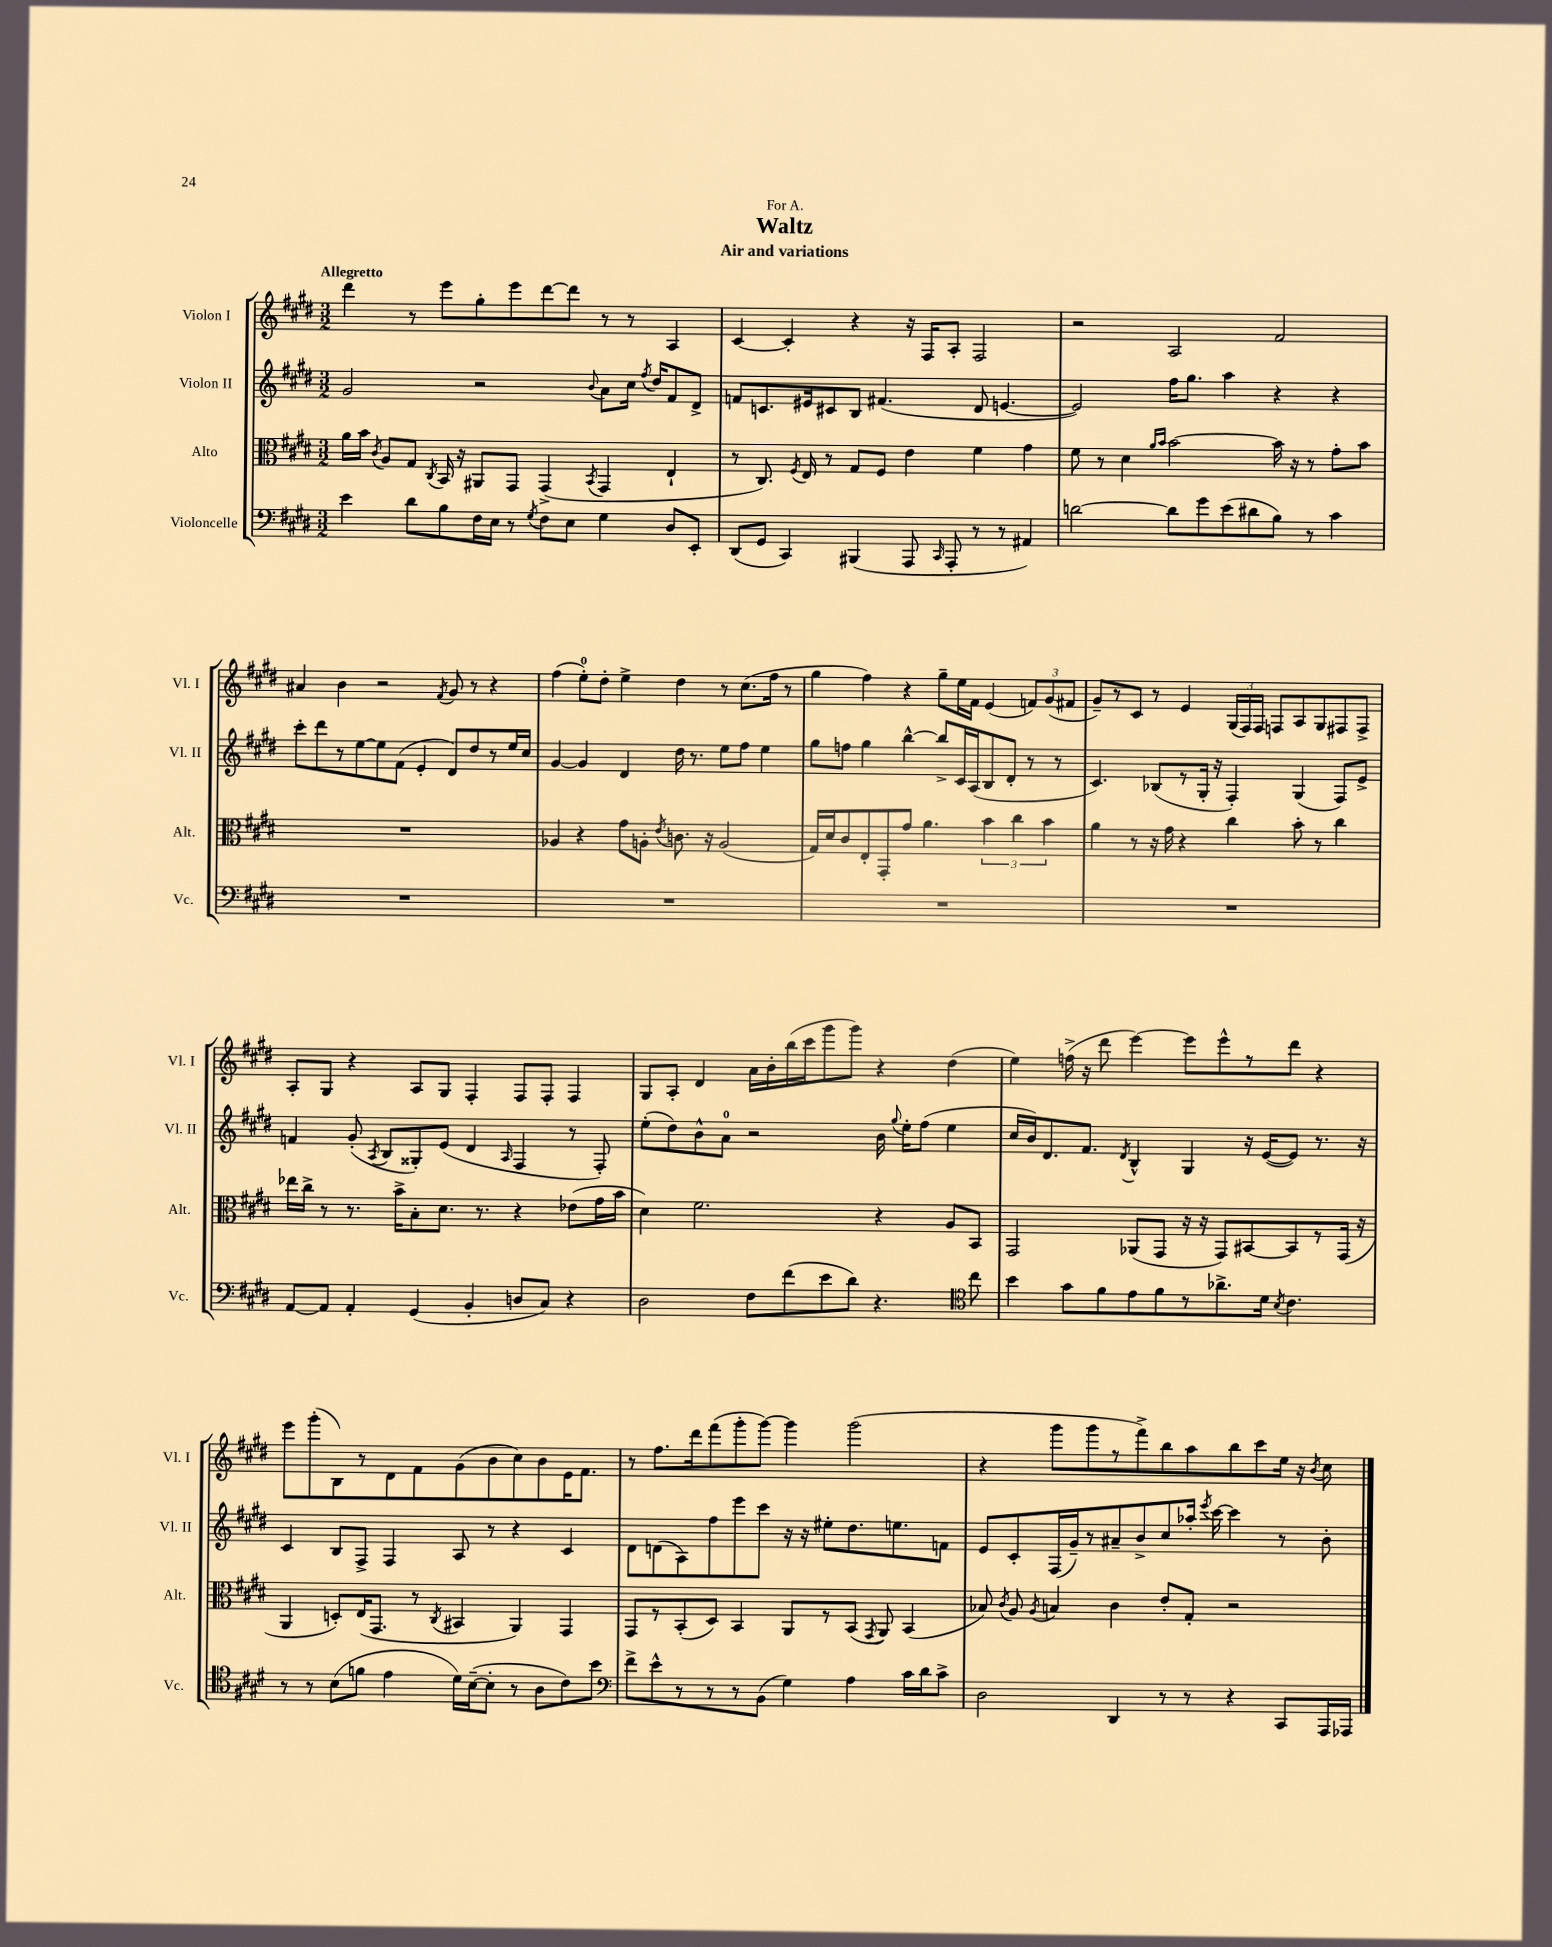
\header { title = "Waltz" subtitle = "Air and variations" dedication = "For A." }
<<
\new StaffGroup <<
\new Staff = "s0" \with { instrumentName = "Violon I" shortInstrumentName = "Vl. I" } {
    \clef treble \key e \major \numericTimeSignature \time 3/2 \tempo "Allegretto"
    \autoBeamOff dis'''4 r8 e'''8[ gis''8-. e'''8 dis'''8~ dis'''8] r8 r8 a4 |
    cis'4~ cis'4-. r4 r16 fis16[ a8]-. fis2 |
    r2 a2 fis'2 |
    ais'4 b'4 r2 \acciaccatura { fis'8 } gis'8 r8 r4 |
    fis''4( e''8[-0-.) dis''8]-. e''4-> dis''4 r8 cis''8.[( fis''16] r8 |
    gis''4 fis''4) r4 gis''8[-- e''16 fis'16] e'4( \tuplet 3/2 { f'8[) gis'8( fis'8] } |
    gis'8[--) r8 cis'8] r8 e'4 \tuplet 3/2 { gis16[( fis16) fis16] } f8[ a8 gis8 fis8 fis8]-> |
    a8[-. gis8] r4 a8[ gis8] fis4-. fis8[ fis8]-. fis4 |
    gis8[ a8]-. dis'4 a'16[ b'16-. b''16( cis'''16 gis'''8 gis'''8]) r4 dis''4( |
    e''4) f''16->( r16 dis'''8 e'''4~) e'''8[ e'''8-^ r8 dis'''8] r4 |
    e'''8[ gis'''8-.( b8) r8 dis'8 fis'8 gis'8( b'8 cis''8) b'8 e'16 fis'8.] |
    r8 fis''8.[ dis'''16 fis'''8( gis'''8-. gis'''8]~) gis'''4 gis'''2( |
    r4 gis'''8[ gis'''8 r8 fis'''8->) b''8 a''8 b''8 cis'''8 e''16] r16 \acciaccatura { b'8 } cis''8 \bar "|." |
}
\new Staff = "s1" \with { instrumentName = "Violon II" shortInstrumentName = "Vl. II" } {
    \clef treble \key e \major \numericTimeSignature \time 3/2
    \autoBeamOff gis'2 r2 \appoggiatura { b'8 } a'8[ cis''16] \acciaccatura { fis''8 } dis''16[ fis'8 dis'8]-> |
    f'8[ c'8. eis'16 cis'8 b8] fis'4.( dis'8 e'4.~ |
    e'2) fis''16[ gis''8.] a''4 r4 r4 |
    cis'''8[-. dis'''8 r8 e''8~ e''8 fis'8]( e'4-. dis'8[) dis''8 r8 e''16 cis''16] |
    gis'4~ gis'4 dis'4 dis''16 r8. e''8[ fis''8] e''4 |
    gis''8[ f''8] gis''4 b''4~-^ b''8[-> cis'16 a16( b8 dis'8]-. r8 r8 |
    cis'4.) bes8[( r8 gis16]-. r16 fis4-.) gis4( fis8[) e'8]-> |
    f'4 gis'8-.( \acciaccatura { a8 } b8[ gisis8-.) e'8]( dis'4 \grace { a16 } fis4 r8 fis8-.) |
    e''8[-.( dis''8) b'8-^ a'8]-0 r2 b'16 \appoggiatura { gis''8 } e''16[-. fis''8]( e''4 |
    cis''16[ b'16) dis'8. fis'8.] \acciaccatura { dis'8 } b4-^ gis4 r16 e'16[~( e'8]) r8. r16 |
    cis'4 b8[ fis8]-> fis4 a8 r8 r4 cis'4 |
    dis'8[ d'8( a8) fis''8 e'''8 cis'''8] r16 r16 eis''8[-. dis''8. e''8. f'8] |
    e'8[ cis'8-. fis16( gis'16--) r8 ais'8-- b'8-> cis''8 aes''16]-. \acciaccatura { e'''8 } cis'''16~ cis'''4 r8 b'8-. \bar "|." |
}
\new Staff = "s2" \with { instrumentName = "Alto" shortInstrumentName = "Alt." } {
    \clef alto \key e \major \numericTimeSignature \time 3/2
    \autoBeamOff a'16[ b'16] \acciaccatura { cis'8 } a8[ gis8] \acciaccatura { cis8 } b,16 r16 ais,8[ gis,8] gis,4->( \acciaccatura { b,8 } gis,4 e4-! |
    r8 cis8.) \acciaccatura { fis8 } e16 r8 gis8[ fis8] e'4 fis'4 gis'4 |
    fis'8 r8 dis'4 \grace { a'16[ b'16] } b'2~ b'16 r16 r8 gis'8[-. b'8] |
    R1. |
    aes4 r4 gis'8[ a8]-. \acciaccatura { e'8 } c'8. r16 a2( |
    gis16[) dis'16 cis'8 e8-. gis,8-. gis'8] a'4. \tuplet 3/2 { b'4 cis''4 b'4 } |
    a'4 r8 r16 gis'16 r4 cis''4 b'8-. r8 cis''4 |
    ees''16[ cis''16]-> r8 r8. b'16[-> b8-. dis'8.] r8. r4 ees'8[( gis'16 b'16] |
    dis'4) fis'2. r4 a8[ b,8] |
    gis,2 aes,8[( gis,8] r16 r16 gis,8[) bis,8~ bis,8 r8 gis,16]( r16 |
    a,4 d8[-.) e16( gis,8.] r8 \acciaccatura { cis8 } bis,4 a,4) gis,4 |
    gis,8[ r8 b,8-.( dis8]) b,4 a,8[ r8 b,8]( \acciaccatura { gis,8 } a,8) b,4( |
    bes8) \acciaccatura { cis'8 } a8 \acciaccatura { a8 } b4 cis'4 e'8[-. gis8]-. r2 \bar "|." |
}
\new Staff = "s3" \with { instrumentName = "Violoncelle" shortInstrumentName = "Vc." } {
    \clef bass \key e \major \numericTimeSignature \time 3/2
    \autoBeamOff e'4 dis'8[ b8 fis16 e16] r8 \acciaccatura { gis8 } fis8[ e8] gis4 dis8[ e,8]-. |
    dis,8[( gis,8] cis,4) bis,,4( a,,8 \grace { cis,16 } a,,8-. r8 r8 ais,4) |
    d'2~ d'8[ gis'8 e'8( dis'8 b8]) r8 cis'4 |
    R1. |
    R1. |
    R1. |
    R1. |
    a,8[~ a,8] a,4-. gis,4( b,4-. d8[ cis8]) r4 |
    dis2 fis8[ fis'8( e'8 dis'8]) r4. \clef tenor cis''8 |
    b'4 gis'8[ fis'8 e'8 fis'8 r8 aes'8.-> dis'16] \acciaccatura { b8 } cis'4. |
    r8 r8 b8[( f'8] e'4 dis'16[) b16~--( b8]-. r8 a8[ cis'8) b'8] |
    \clef bass fis'8[-> e'8-^ r8 r8 r8 b,8]( gis4) a4 cis'16[ dis'16 cis'8]-> |
    dis2 dis,4 r8 r8 r4 cis,8[ a,,16 aes,,16] \bar "|." |
}
>>
>>
\layout { \context { \Score \remove "Bar_number_engraver" } }
